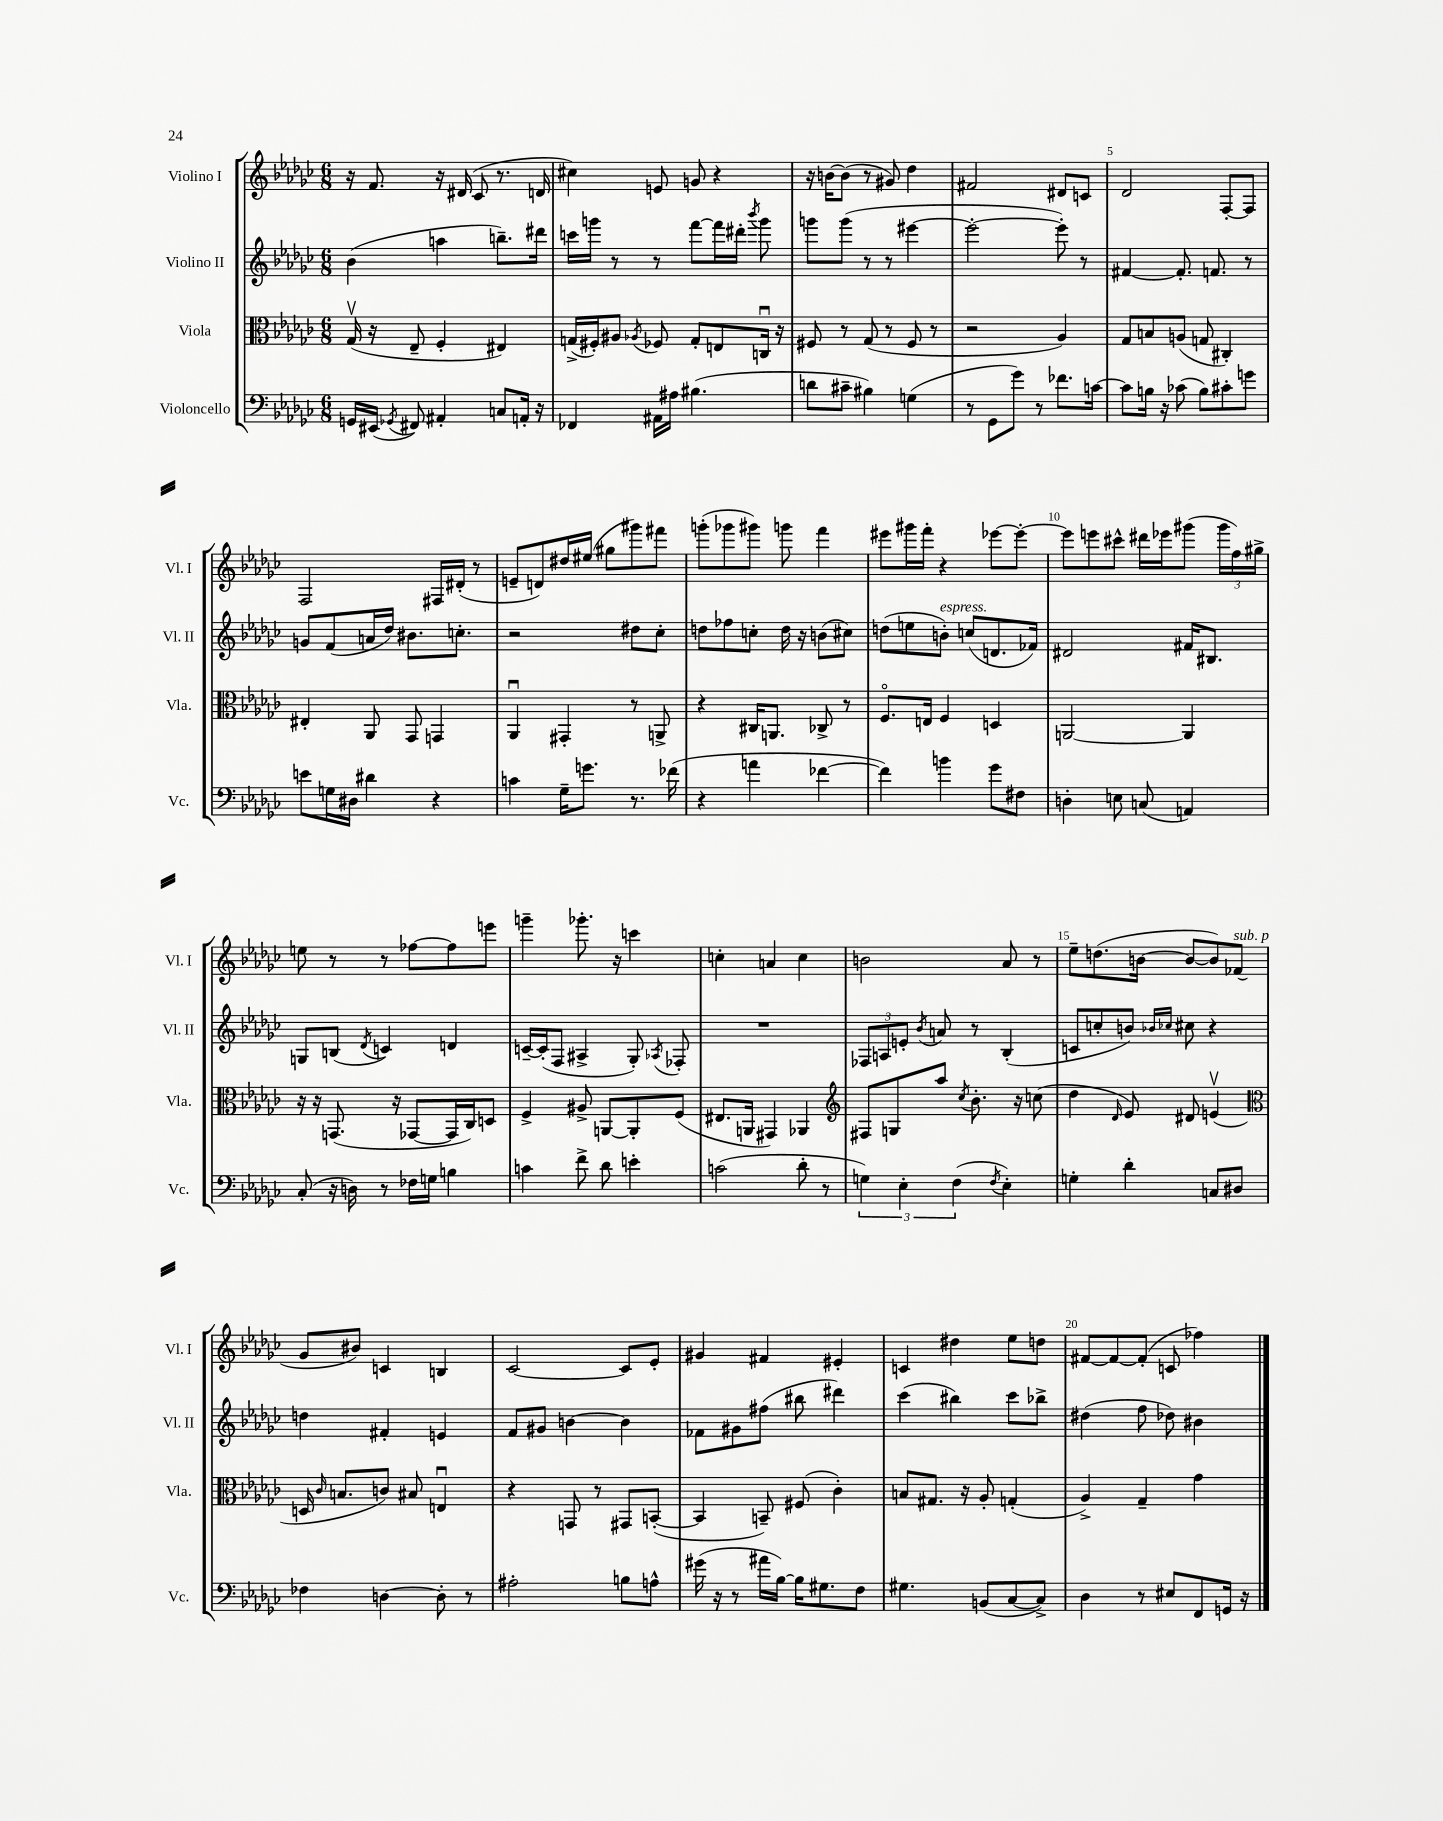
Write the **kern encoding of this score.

**kern	**kern	**kern	**kern
*staff4	*staff3	*staff2	*staff1
*clefF4	*clefC3	*clefG2	*clefG2
*k[b-e-a-d-g-c-]	*k[b-e-a-d-g-c-]	*k[b-e-a-d-g-c-]	*k[b-e-a-d-g-c-]
*M6/8	*M6/8	*M6/8	*M6/8
16GG	(16G-v	(4b-	16r
(16EE#	16r	.	8.f
8qGG-	.	.	.
8FF#)	8E-~	.	.
4AA#'	4F'	4aa	16r
.	.	.	(16d#
.	.	.	8c-
8C	4E#)	8.bb~)	8.r
16AA'	.	.	.
16r	.	16ddd#	16d
=	=	=	=
4FF-	(16G^	16ccc	4cc#)
.	16F#')	16ggg	.
.	8A#	8r	.
.	8qA-	.	.
16AA#	8F-	8r	8e
16A#	.	.	.
(4.B#	8G'	[8fff	8g
.	8E	16fff]	4r
.	.	16ddd#'	.
.	.	8qbbb-	.
.	16Cu	8ggg	.
.	16r	.	.
=	=	=	=
8d	8F#	8ggg	16r
.	.	.	[16b
8c#~	8r	(8ggg	(8b]
4B#)	(8G-	8r	8r
.	8r	8r	8g#)
(4G	8F#	[4eee#	4dd-
.	8r	.	.
=	=	=	=
8r	2r	2eee#'_	2f#
8GG-	.	.	.
8g-)	.	.	.
8r	.	.	.
8.f-	4A-)	8eee#'])	8d#
.	.	8r	8c
[16c	.	.	.
=	=	=	=
8c]	8G-	[4f#	2d-
16B	8B	.	.
16r	.	.	.
(8c-	(8A	8.f#']	.
8B)	8G	.	.
.	.	8.f	.
8c#'	4C#')	.	[8F'
8g	.	8r	8F]
=	=	=	=
8e	4E#'	8g	2F
16G	.	(8f	.
16D#	.	.	.
4d#	8AA-	16a	.
.	.	16dd-)	.
.	8GG-	8.b#	.
4r	4GG	.	16F#
.	.	8.cc'	(16d#'
.	.	.	8r
=	=	=	=
4c	4AA-u	2r	8e~
.	.	.	8d)
16G-~	4GG#'	.	16dd#
8.g	.	.	(16ee#
.	.	.	8gg#
8.r	8r	8dd#	8ggg#)
.	8AA^	8cc-'	8fff#
(16f-	.	.	.
=	=	=	=
4r	4r	8dd	(8ggg'
.	.	8ff-	8ggg-
4a	16C#	8cc'	8ggg#)
.	8.AA	.	.
.	.	16dd	8ggg
.	.	16r	.
[4f-	8C-^	(8b	4fff
.	8r	8cc#)	.
=	=	=	=
4f-])	8.Fo	(8dd	8eee#
.	.	8ee	16ggg#
.	16E	.	16fff'
4b	4F	8b')	4r
.	.	(8cc	.
8g-	4D	8.d	[8eee-
8F#	.	.	8eee-'_
.	.	16f-)	.
=	=	=	=
4D'	[2AA	2d#	8eee-]
.	.	.	8eee
8E	.	.	8ccc#^^
(8C	.	.	16ddd#
.	.	.	16eee-
4AA)	4AA]	16f#	(8ggg#
.	.	8.B#	.
.	.	.	24ggg#
.	.	.	24ff)
.	.	.	24gg#^
=	=	=	=
(8C-'	16r	8G	8ee
.	16r	.	.
16r	(8.GG	(8B	8r
16D)	.	.	.
.	.	8qd-	.
8r	.	4c)	8r
.	16r	.	.
16F-	[8GG-	.	[8ff-
16G	.	.	.
4B	16GG-]	4d	8ff-]
.	16C-)	.	.
.	8D	.	8eee
=	=	=	=
4c	4F^	[16c~	4ggg~
.	.	(16c']	.
.	.	8F	.
8f^	8A#^	4A#^	8.ggg-'
8d-	[8AA	.	.
.	.	.	16r
4e'	8AA']	8G-')	4ccc
.	.	8qA-	.
.	(8F	8F-'	.
=	=	=	=
(2c	8.E#	2.r	4cc'
.	16AA	.	.
.	4GG#)	.	4a
8d-'	4AA-	.	4cc
8r	.	.	.
=	=	=	=
*	*clefG2	*	*
6G)	8F#	12F-	2b
.	.	12A	.
.	8G	.	.
6E-'	.	12e'	.
.	.	8qb-	.
.	8aa-	8a	.
(6F	.	.	.
.	8qcc-	.	.
.	8.b-'	8r	.
8qF	.	.	.
4E-')	.	(4B-'	8a-
.	16r	.	.
.	(8cc	.	8r
=	=	=	=
4G'	4dd-	8c	8ee-~
.	.	8cc'	(8.dd
.	16qqd-	.	.
4d-'	8e-)	8b)	.
.	.	.	[16b
.	.	16qqb-	.
.	.	16qqcc-	.
.	8d#	8cc#	8b_
8C	(4ev	4r	8b])
8D#	.	.	(8f-
=	=	=	=
*	*clefC3	*	*
4F-	16D	4dd	8g-
.	16qqc-	.	.
.	8.B	.	.
.	.	.	8b#)
[4D	8c)	4f#'	4c
.	8B#	.	.
8D']	4Eu	4e	4B
8r	.	.	.
=	=	=	=
2A#'	4r	8f	[2c-
.	.	8g#	.
.	8GG	[4b	.
.	8r	.	.
8B	8GG#	4b]	8c-]
8A^^	([8BB'	.	8e-'
=	=	=	=
(16g#	4BB]	8f-	4g#
16r	.	.	.
8r	.	8g#	.
16a#	8BB~)	(8ff#	4f#
[16B-)	.	.	.
16B-]	(8F#	8bb#	.
8.G#	.	.	.
.	4c-')	4ddd#)	4e#'
8F	.	.	.
=	=	=	=
4.G#	8B	(4ccc-	4c
.	8.G#	.	.
.	.	4bb#)	4dd#
.	16r	.	.
(8BB	8A-'	.	.
[8C-	(4G'	8ccc-	8ee-
8C-^])	.	8bb-^	8dd
=	=	=	=
4D-	4A-^)	(4dd#	[8f#
.	.	.	8f#_
8r	4G-~	8ff	(8f#']
8E#	.	8dd-)	8c
8FF	4g-	4b#	4ff-)
16GG	.	.	.
16r	.	.	.
==	==	==	==
*-	*-	*-	*-
